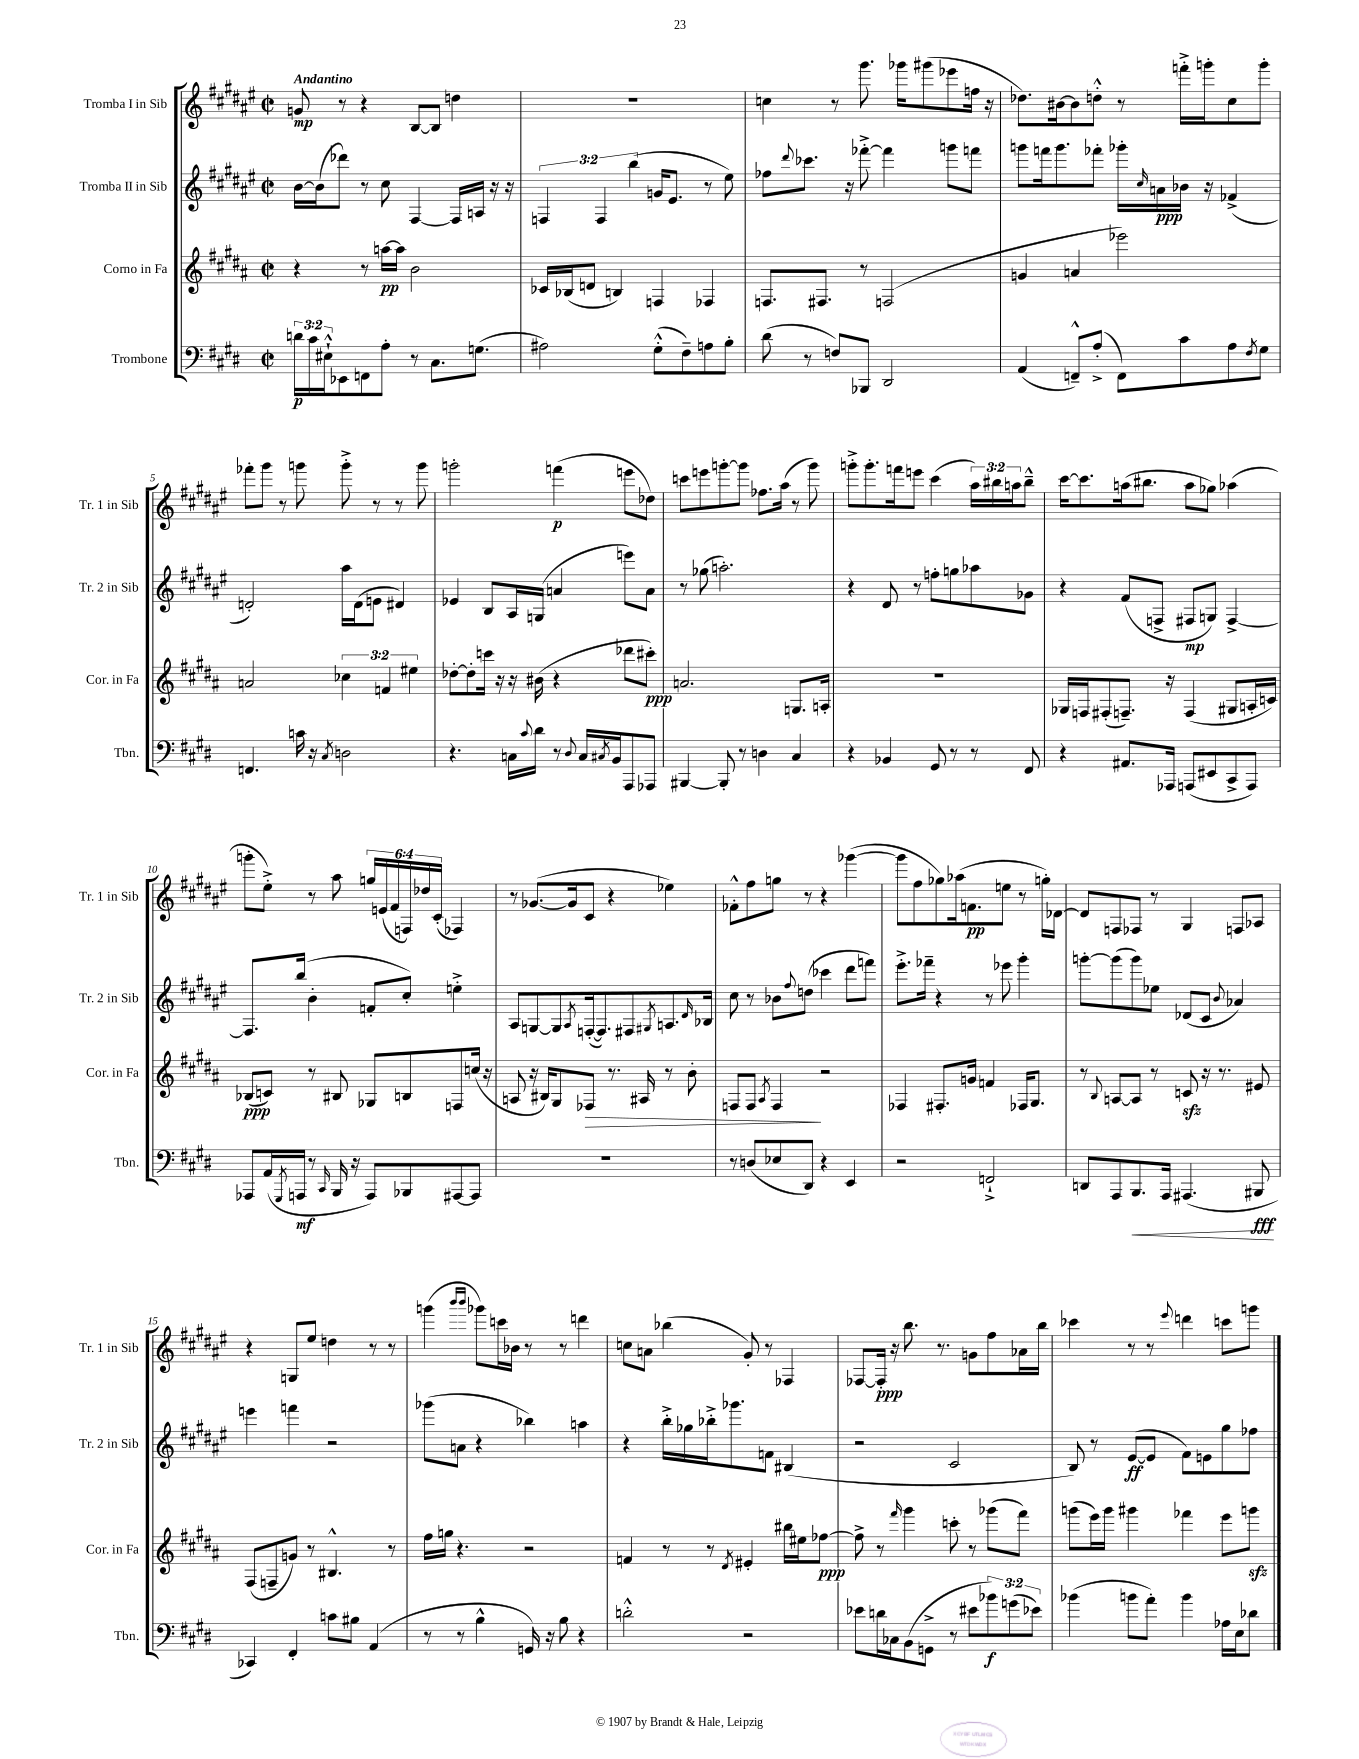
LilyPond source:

<<
\new StaffGroup <<
\new Staff = "s0" \with { instrumentName = "Tromba I in Sib" shortInstrumentName = "Tr. 1 in Sib" } {
    \clef treble \key fis \major \defaultTimeSignature \time 2/2 \override Staff.TupletNumber.text = #tuplet-number::calc-fraction-text \tempo "Andantino"
    g'8\mp r8 r4 b8~ b8 d''4 |
    R1 |
    c''4 r8 gis'''8. ges'''16 gis'''8( ees'''8 f''16 r16 |
    des''8.) bis'16~ bis'8 d''8-.-^ r8 f'''16-.-> g'''16-. cis''8 g'''8-. |
    fes'''8-. gis'''8 r8 g'''8 g'''8-.-> r8 r8 g'''8 |
    g'''2-. f'''4\p( e'''8 des''8) |
    c'''8 e'''8 g'''8~-. g'''8 fes''8. ais''16( r8 g'''8) |
    g'''8-.-> g'''8.-. f'''16 e'''8 cis'''4( \tuplet 3/2 { ais''16) bis''16 a''16 } bis''8---^ |
    cis'''16~ cis'''8. a''16( bis''8. a''8 ges''8) aes''4( |
    g'''8-. eis''8-.->) r8 ais''8 \tuplet 6/4 { g''16 e'16( fis'16 f16) des''16 cis'16-.( } fes4) |
    r8 ges'8.~( ges'16 cis'8 r4 ees''4) |
    fes'8-.-^ fis''8 g''8 r8 r4 ges'''4~( |
    ges'''8 fis''8 ges''8) aes''16( f'8.\pp e''8 r8 g''16-.) des'16~ |
    des'8 f8 fes8 r8 gis4 f8 aes8 |
    r4 g8 eis''8 d''4 r8 r8 |
    g'''4( \grace { b'''16 b'''16 } ges'''8) c'''16 bes'16 r8 r8 d'''4 |
    c''8 a'8 bes''4( gis'8-.) r8 fes4 |
    fes8~ fes16-.\ppp r16 b''8. r8. g'8 fis''8 aes'16 b''16 |
    ces'''4 r8 r8 \appoggiatura { eis'''8 } d'''4 c'''8 g'''8 \bar "|." |
}
\new Staff = "s1" \with { instrumentName = "Tromba II in Sib" shortInstrumentName = "Tr. 2 in Sib" } {
    \clef treble \key fis \major \defaultTimeSignature \time 2/2 \override Staff.TupletNumber.text = #tuplet-number::calc-fraction-text
    b'16~ b'16( des'''8) r8 cis''8 fis4~ fis16 a16 r16 r16 |
    \tuplet 3/2 { f4 f4 b''4( } g'16 eis'8. r8 eis''8) |
    fes''8 \appoggiatura { dis'''8 } ces'''8. r16 fes'''8~-.-> fes'''4 g'''8 f'''8 |
    g'''8 f'''16 g'''8. fes'''8-. ges'''16-. \grace { cis''16 } a'16\ppp bes'16 r16 fes'4->( |
    d'2-.) ais''16 d'16( e'8 dis'4) |
    ees'4 b8 ais16 g16( a'4 e'''8) a'8 |
    r8 ges''8( a''2.-.) |
    r4 dis'8 r8 f''8-. g''8 aes''8 ges'8 |
    r4 fis'8( f8-> fis8\mp g8) fis4~-> |
    fis8. b''16( b'4-. f'8-. cis''8-.) e''4-.-> |
    ais8 g8~ g8 \acciaccatura { ais8 } f16~-.( f8.) fis8 \acciaccatura { gis8 } a8. \grace { dis'16 } bes16 |
    cis''8 r8 bes'8 \appoggiatura { fis''8 } d''8( ces'''4 dis'''8 f'''8) |
    eis'''8.-.-> fes'''16-- r4 r8 ees'''8 gis'''4-. |
    g'''8~-. g'''8( g'''8) ees''8 des'8( cis'8 \appoggiatura { b'8 } aes'4) |
    e'''4 f'''4 r2 |
    ges'''8( a'8 r4 bes''4) a''4 |
    r4 b''16-.-> ges''16 bes''16-.-> ges'''8. f'8 bis4( |
    r2 cis'2 |
    b8) r8 eis'8~\ff( eis'8 fis'8) e'8 gis''8 fes''8 \bar "|." |
}
\new Staff = "s2" \with { instrumentName = "Corno in Fa" shortInstrumentName = "Cor. in Fa" } {
    \clef treble \key b \major \defaultTimeSignature \time 2/2 \override Staff.TupletNumber.text = #tuplet-number::calc-fraction-text
    r4 r8 a''16~\pp a''16 b'2 |
    ces'16 bes16( d'8 b4) f4 fes4 |
    f8. fis8. r8 f2( |
    g'4 a'4 ees'''2) |
    a'2 \tuplet 3/2 { ces''4 f'4 eis''4 } |
    des''8~-. des''8-. c'''16 r16 r16 bis'16( r4 des'''8 cis'''8-.\ppp) |
    a'2. g8. a16-. |
    R1 |
    ges16 f16 fis8-.( f8.--) r16 f4( gis8 a16-. c'16) |
    bes8\ppp( c'8) r8 bis8 ges8 b8 f8 c''16( r16 |
    a8 r16 bis16) gis8 fes8\> r8. ais16 r8 b'8-. |
    f8 f8 \acciaccatura { ais8 } f4\! r2 |
    fes4 fis8.-. g'16 f'4 fes16 gis8. |
    r8 \appoggiatura { b8 } a8~ a8 r8 c'8\sfz r16 r8. eis'8 |
    fis8( f8-- g'8) r8 bis4.-^ r8 |
    fis''16 g''16 r4. r2 |
    f'4 r8 r8 \acciaccatura { dis'8 } eis'4-. bis''16 eis''16 fes''8~\ppp |
    fes''8-> r8 \grace { fis'''16 } gis'''4 c'''8-. r8 ges'''8( fis'''8) |
    g'''8( e'''16) g'''16 gis'''4 fes'''4 e'''8 g'''8\sfz \bar "|." |
}
\new Staff = "s3" \with { instrumentName = "Trombone" shortInstrumentName = "Tbn." } {
    \clef bass \key e \major \defaultTimeSignature \time 2/2 \override Staff.TupletNumber.text = #tuplet-number::calc-fraction-text
    \tuplet 3/2 { d'16\p cis'16 eis16-!-^ } ees,8 f,8 a8-. r8 cis8. g8.( |
    ais2) gis8-.-^( fis8--) a8 b8-. |
    dis'8( r8 f8) bes,,8 dis,2 |
    a,4( f,8---^) a8-.->( f,8) cis'8 a8 \acciaccatura { fis8 } gis8 |
    f,4. c'16 r16 \acciaccatura { cis8 } d2 |
    r4. c16 \appoggiatura { cis'8 } dis'16 r8 \appoggiatura { dis8 } c16 \acciaccatura { cis8 } b,16 a,,8 aes,,8 |
    bis,,4~ bis,,8-. r8 d4 cis4 |
    r4 bes,4 gis,8 r8 r8 fis,8 |
    r4 ais,8. aes,,16 a,,8( eis,8 cis,8-> a,,8) |
    aes,,8 a,16( \acciaccatura { gis,,8 } a,,16\mf r8 \grace { cis,16 } b,,16 r16 a,,8) bes,,8 ais,,8~ ais,,8 |
    R1 |
    r8 d8( ees8 dis,8) r4 e,4 |
    r2 f,2-!-> |
    d,8 a,,8 b,,8.\< a,,16 ais,,4.( bis,,8\fff\! |
    ces,4) fis,4-. c'8 bis8 a,4( |
    r8 r8 b4-^ g,16) r16 b8 r4 |
    d'2-.-^ r2 |
    ees'8 d'16 ces16 b,8( g,8-> r8 eis'8 \tuplet 3/2 { bes'8\f) g'8( ees'8) } |
    bes'4( b'8 a'8-.) b'4 aes16 e16 des'8 \bar "|." |
}
>>
>>
